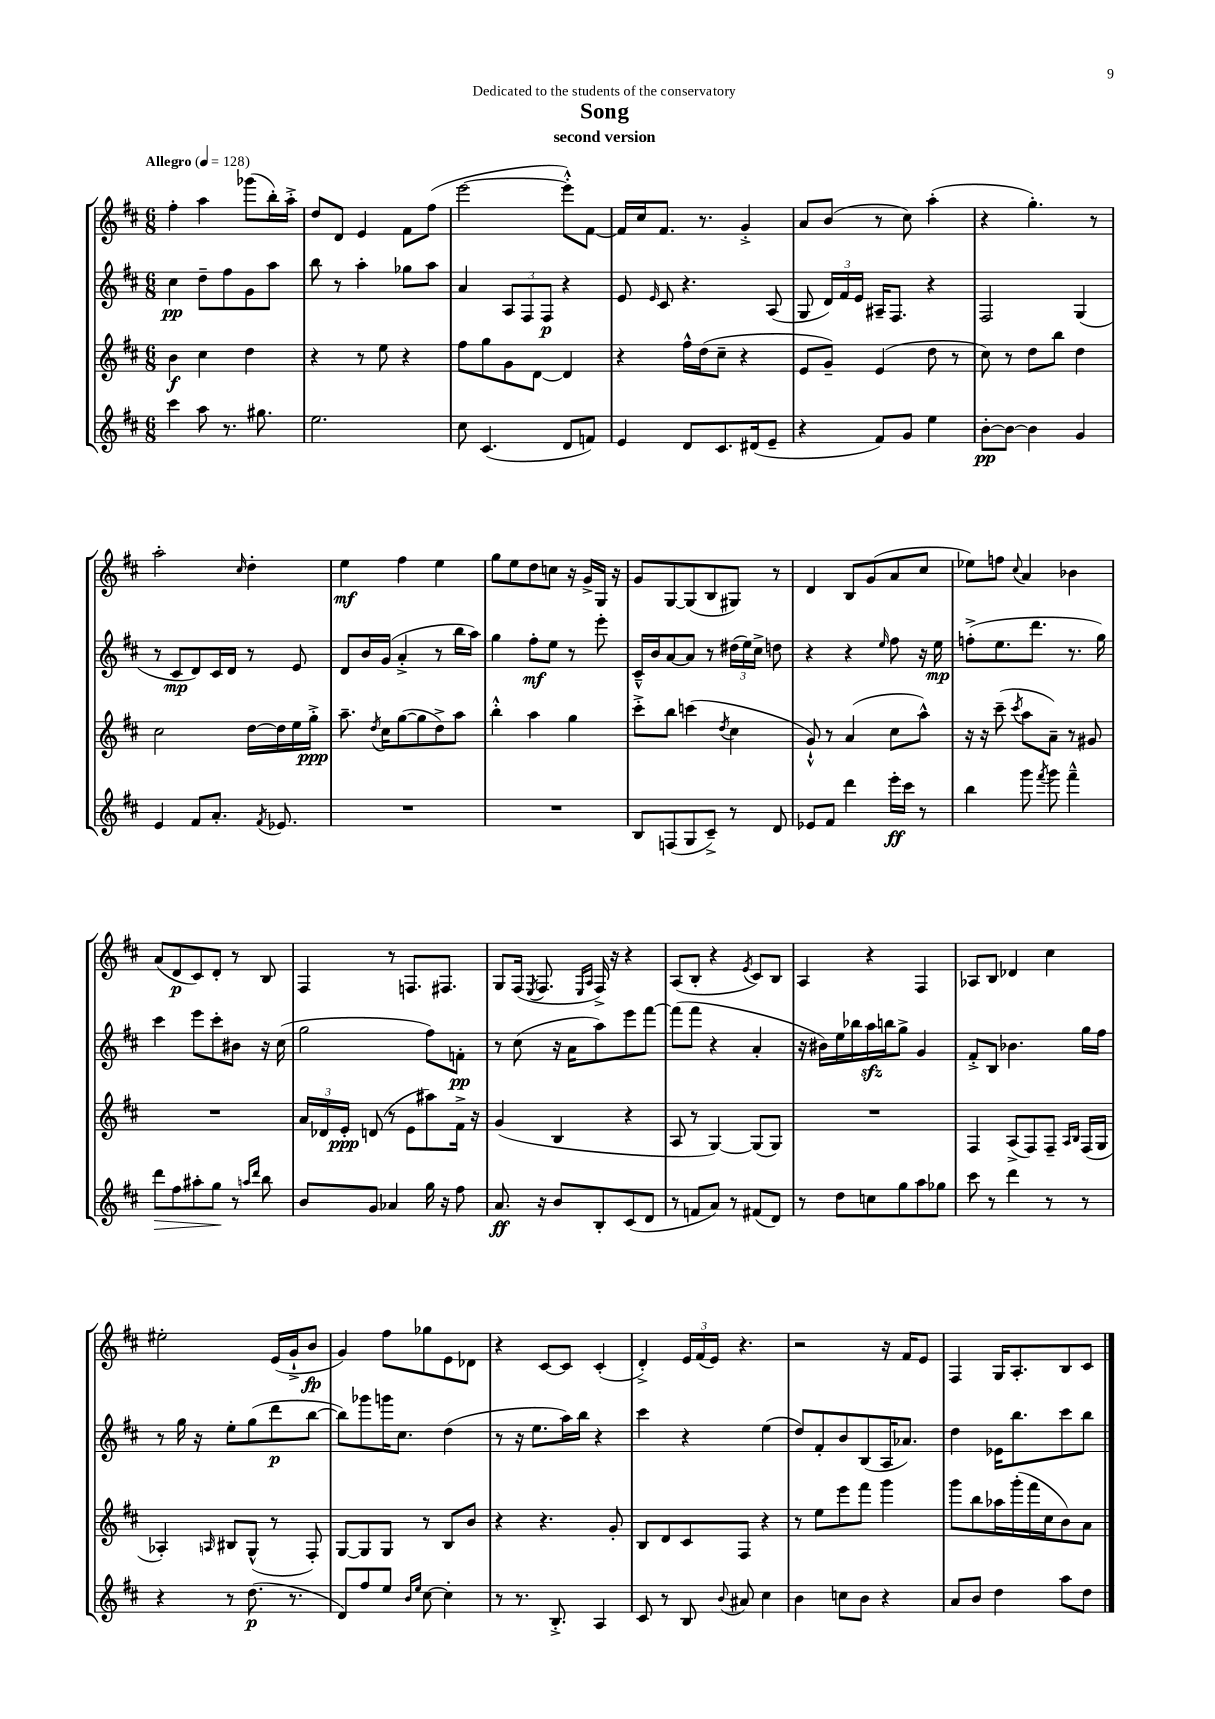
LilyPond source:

\header { title = "Song" subtitle = "second version" dedication = "Dedicated to the students of the conservatory" }
<<
\new StaffGroup <<
\new Staff = "s0" {
    \clef treble \key d \major \numericTimeSignature \time 6/8 \tempo "Allegro" 4 = 128
    \autoBeamOff fis''4-. a''4 ges'''8[( b''16-.) a''16]-.-> |
    d''8[ d'8] e'4 fis'8[ fis''8]( |
    e'''2~ e'''8[-.-^) fis'8]~ |
    fis'16[ cis''16 fis'8.] r8. g'4-.-> |
    a'8[ b'8]( r8 cis''8) a''4-.( |
    r4 g''4.-.) r8 |
    a''2-. \grace { cis''16 } d''4-. |
    e''4\mf fis''4 e''4 |
    g''8[ e''8 d''8 c''8] r16 g'16[-> g16] r16 |
    g'8[ g8~ g8( b8 gis8]) r8 |
    d'4 b8[ g'8( a'8 cis''8] |
    ees''8[) f''8] \appoggiatura { cis''8 } a'4 bes'4 |
    a'8[( d'8\p cis'8) d'8]-. r8 b8 |
    fis4 r8 f8.[ fis8.] |
    g8[ fis16]( \acciaccatura { e8 } fis8. \grace { e16[ a16] } fis16->) r16 r4 |
    a8[( b8]-. r4 \acciaccatura { e'8 } cis'8[) b8] |
    a4 r4 fis4 |
    aes8[ b8] des'4 cis''4 |
    eis''2-. e'16[( g'16-!-> b'8]\fp |
    g'4) fis''8[ ges''8 e'8 des'8] |
    r4 cis'8[~ cis'8] cis'4-.( |
    d'4-.->) \tuplet 3/2 { e'16[ fis'16( e'16]) } r4. |
    r2 r16 fis'16[ e'8] |
    fis4 g16[ a8.-. b8 cis'8] \bar "|." |
}
\new Staff = "s1" {
    \clef treble \key d \major \numericTimeSignature \time 6/8
    \autoBeamOff cis''4\pp d''8[-- fis''8 g'8 a''8] |
    b''8 r8 a''4-. ges''8[ a''8] |
    a'4 \tuplet 3/2 { a8[ fis8 fis8]\p } r4 |
    e'8 \grace { e'16 } cis'8 r4. a8( |
    g8 \tuplet 3/2 { d'16[) fis'16 e'16] } ais16[-- fis8.] r4 |
    fis2 g4( |
    r8 cis'8[\mp d'8) cis'16 d'16] r8 e'8 |
    d'8[ b'16 g'16]( a'4-.-> r8 b''16[ a''16]) |
    g''4 fis''8[-.\mf e''8] r8 e'''8-. |
    cis'16[---^ b'16 a'8~ a'8] r8 \tuplet 3/2 { dis''16[( e''16) cis''16]-> } d''8 |
    r4 r4 \grace { e''16 } fis''8 r16 e''16\mp |
    f''8[-.->( e''8. d'''8.] r8. g''16) |
    cis'''4 e'''8[ cis'''8-. bis'8] r16 cis''16( |
    g''2 fis''8[) f'8]-.\pp |
    r8 cis''8( r16 a'16[ a''8) e'''8 fis'''8]~ |
    fis'''8[( fis'''8] r4 a'4-. |
    r16 bis'16[) e''16 bes''16 a''16\sfz b''16 g''8]-> g'4 |
    fis'8[-.-> b8] bes'4. g''16[ fis''16] |
    r8 g''16 r16 e''8[-. g''8( d'''8\p b''8]~ |
    b''8[) ges'''8 g'''16 cis''8.] d''4( |
    r8 r16 e''8.[ a''16) b''16] r4 |
    cis'''4 r4 e''4( |
    d''8[) fis'8-. b'8 b8( a16 aes'8.]) |
    d''4 ees'16[ b''8. cis'''8 b''8] \bar "|." |
}
\new Staff = "s2" {
    \clef treble \key d \major \numericTimeSignature \time 6/8
    \autoBeamOff b'4\f cis''4 d''4 |
    r4 r8 e''8 r4 |
    fis''8[ g''8 g'8 d'8]~ d'4 |
    r4 fis''16[-^ d''16( cis''8]-- r4 |
    e'8[ g'8]--) e'4( d''8 r8 |
    cis''8) r8 d''8[ b''8] d''4 |
    cis''2 d''16[~ d''16 e''16 g''16]-.->\ppp |
    a''8.-- \acciaccatura { d''8 } cis''16[ g''8~( g''8 d''8->) a''8] |
    b''4-.-^ a''4 g''4 |
    cis'''8[-.-> b''8] c'''4( \acciaccatura { d''8 } cis''4 |
    g'8-!-^) r8 a'4( cis''8[ a''8]-^) |
    r16 r16 cis'''8--( \acciaccatura { cis'''8 } a''8[ a'8]--) r8 gis'8 |
    R2. |
    \tuplet 3/2 { a'16[ des'16 e'16]-.\ppp } d'8( r8 e'8[ ais''8) fis'16]-> r16 |
    g'4( b4 r4 |
    a8 r8 g4~) g8[( g8]) |
    R2. |
    fis4 a8[->( fis8) fis8]-- \grace { a16[ b16] } fis16[( g16] |
    aes4-.) \grace { a16 } bis8[ g8]-^( r8 fis8-.) |
    g8[~ g8 g8] r8 b8[ b'8] |
    r4 r4. g'8-. |
    b8[ d'8 cis'8 fis8] r4 |
    r8 e''8[ e'''8 fis'''8] g'''4 |
    g'''8[ b''8 aes''16 g'''16-.( fis'''16 cis''16 b'8) a'8] \bar "|." |
}
\new Staff = "s3" {
    \clef treble \key d \major \numericTimeSignature \time 6/8
    \autoBeamOff cis'''4 a''8 r8. gis''8. |
    e''2. |
    cis''8 cis'4.( d'8[ f'8]) |
    e'4 d'8[ cis'8. dis'16( e'8]-- |
    r4 fis'8[) g'8] e''4 |
    b'8[~-.\pp b'8]~ b'4 g'4 |
    e'4 fis'8[ a'8.]-. \acciaccatura { fis'8 } ees'8. |
    R2. |
    R2. |
    b8[ f8( g8 cis'8]--->) r8 d'8 |
    ees'8[ fis'8] d'''4 e'''16[-.\ff cis'''16] r8 |
    b''4 g'''8 \acciaccatura { fis'''8 } g'''8 fis'''4---^ |
    d'''8[\> fis''8 ais''8-. g''8]\! r8 \grace { a''16[ d'''16] } b''8 |
    b'8[ g'8] aes'4 g''16 r16 fis''8 |
    a'8.\ff r16 b'8[ b8-. cis'8( d'8] |
    r8 f'8[ a'8]) r8 fis'8[( d'8]) |
    r8 d''8[ c''8 g''8 a''8 ges''8] |
    cis'''8 r8 d'''4 r8 r8 |
    r4 r8 d''8.\p( r8. |
    d'8[) fis''8 e''8] \grace { b'16[ e''16] } cis''8~ cis''4-. |
    r8 r8. b8.-.-> a4 |
    cis'8 r8 b8 \appoggiatura { b'8 } ais'8 cis''4 |
    b'4 c''8[ b'8] r4 |
    a'8[ b'8] d''4 a''8[ d''8] \bar "|." |
}
>>
>>
\layout { \context { \Score \remove "Bar_number_engraver" } }
